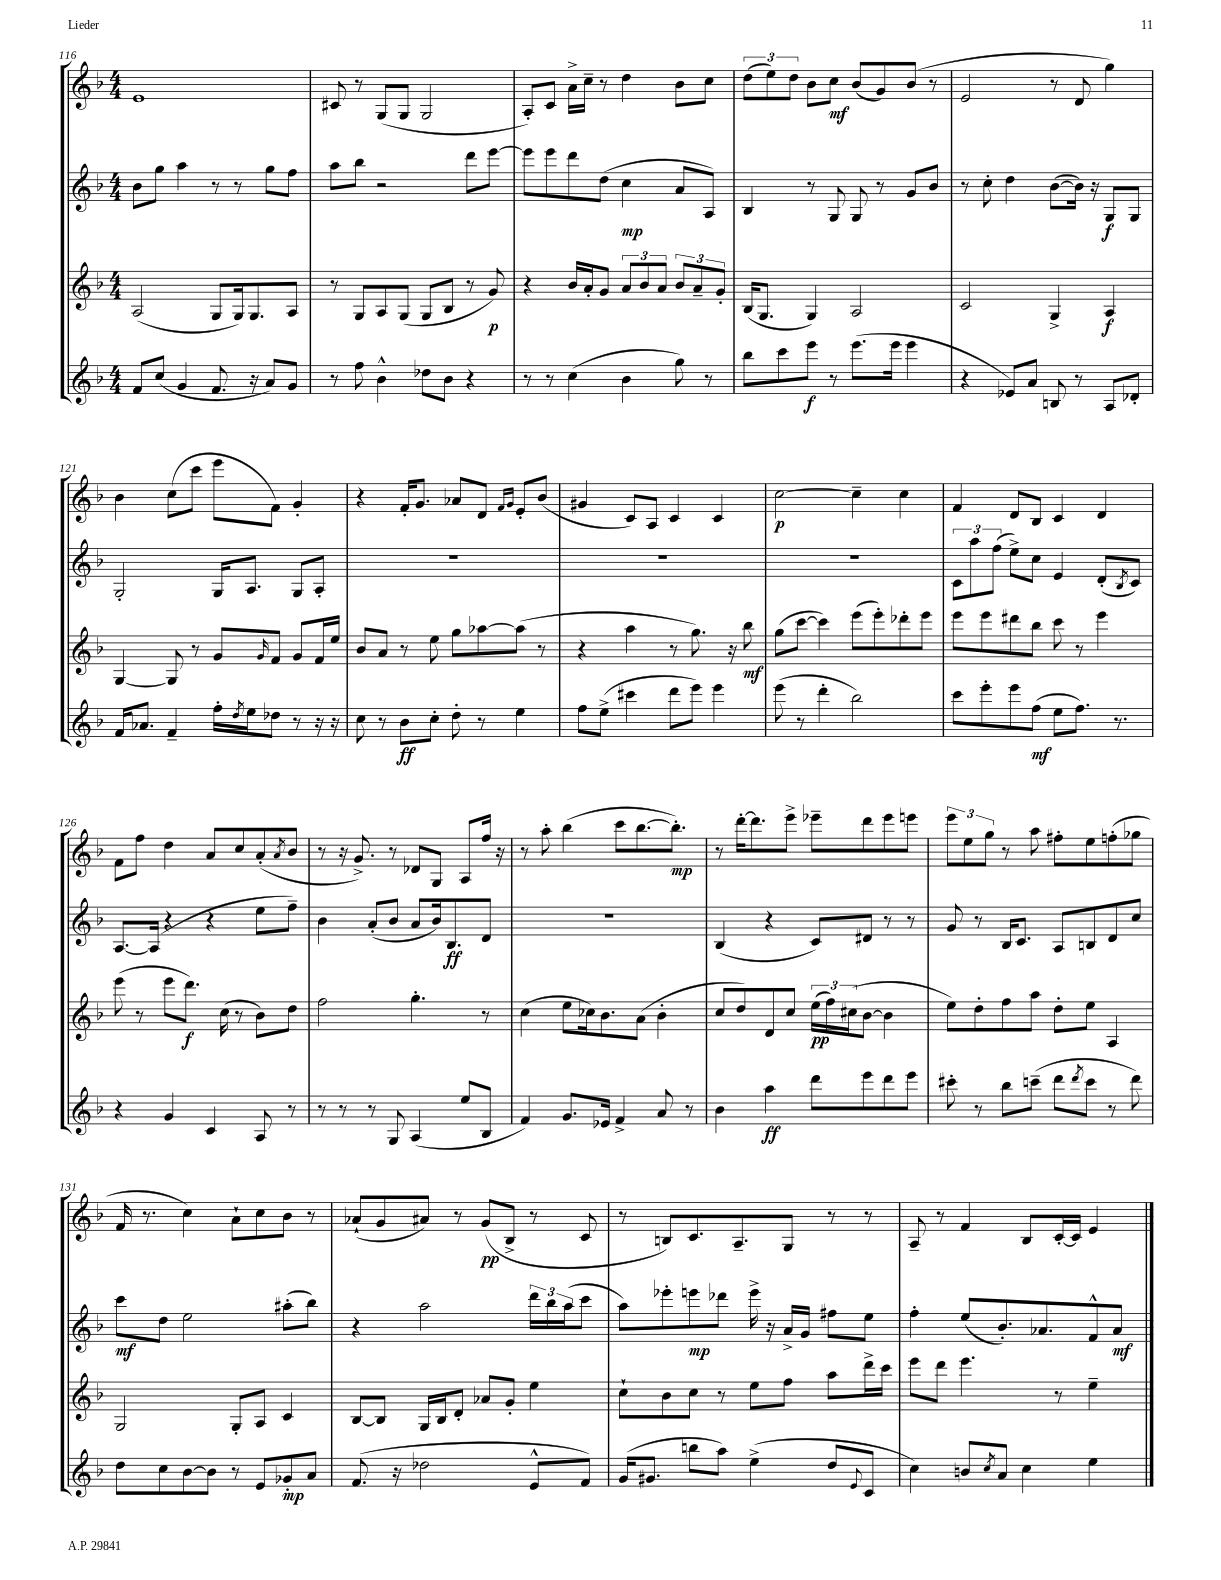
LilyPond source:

<<
\new StaffGroup <<
\new Staff = "s0" {
    \clef treble \key f \major \numericTimeSignature \time 4/4
    e'1 |
    cis'8 r8 g8( g8 g2 |
    a8-.) c'8 a'16-> c''16-- r8 d''4 bes'8 c''8 |
    \tuplet 3/2 { d''8( e''8) d''8 } bes'8 c''8\mf bes'8( g'8) bes'8( r8 |
    e'2 r8 d'8 g''4) |
    bes'4 c''8( c'''8 e'''8 f'8) g'4-. |
    r4 f'16-. g'8. aes'8 d'8 \grace { f'16 g'16 } e'8-. bes'8( |
    gis'4 c'8) a8 c'4 c'4 |
    c''2~\p c''4-- c''4 |
    f'4 d'8 bes8 c'4 d'4 |
    f'8 f''8 d''4 a'8 c''8 a'8-.( \acciaccatura { a'8 } bes'8 |
    r8 r16 g'8.->) r8 des'8 g8 a8 f''16 r16 |
    r8 a''8-. bes''4( c'''8 bes''8.~ bes''8.-.\mp) |
    r8 d'''16~-. d'''8. e'''8-> ees'''8-- d'''8 ees'''8 e'''8 |
    \tuplet 3/2 { e'''8 e''8 g''8 } r8 a''8 fis''8-. e''8 f''8-.( ges''8 |
    f'16 r8. c''4) a'8-! c''8 bes'8 r8 |
    aes'8-!( g'8 ais'8) r8 g'8\pp( bes8-> r8 c'8 |
    r8 b8) c'8. a8.-- g8 r8 r8 |
    a8-- r8 f'4 bes8 c'16~-. c'16 e'4 \bar "|." |
}
\new Staff = "s1" {
    \clef treble \key f \major \numericTimeSignature \time 4/4
    bes'8 g''8 a''4 r8 r8 g''8 f''8 |
    a''8 bes''8 r2 d'''8 e'''8~ |
    e'''8 e'''8 d'''8 d''8( c''4\mp a'8 a8) |
    bes4 r8 g8 g8 r8 g'8 bes'8 |
    r8 c''8-. d''4 bes'8~( bes'16) r16 g8\f g8 |
    g2-. g16 a8. g8 a8-. |
    R1 |
    R1 |
    R1 |
    \tuplet 3/2 { c'8 a''8 f''8( } e''8->) c''8 e'4 d'8-.( \acciaccatura { bes8 } c'8) |
    a8.~ a16( r4 r4 e''8 f''8--) |
    bes'4 a'8-.( bes'8 a'8 bes'16) bes8.\ff d'8 |
    R1 |
    bes4( r4 c'8) dis'8 r8 r8 |
    g'8 r8 bes16 c'8. a8 b8 d'8 c''8 |
    c'''8\mf d''8 e''2 ais''8-.( bes''8) |
    r4 a''2 \tuplet 3/2 { d'''16 bes''16 a''16( } c'''8 |
    a''8) ees'''8-. e'''8\mp des'''8 e'''16-> r16 a'16-> g'16 fis''8 e''8 |
    f''4-. e''8( bes'8.-.) aes'8. f'8-^ aes'8\mf \bar "|." |
}
\new Staff = "s2" {
    \clef treble \key f \major \numericTimeSignature \time 4/4
    a2( g8 g16) g8. a8 |
    r8 g8 a8 g8( g8 bes8 r8 g'8\p) |
    r4 bes'16 a'16-. g'8 \tuplet 3/2 { a'8 bes'8 a'8 } \tuplet 3/2 { bes'8 a'8-- g'8-. } |
    bes16( g8. g4) a2 |
    c'2 g4-> a4\f |
    g4~ g8 r8 g'8 \grace { g'16 } f'8 g'8 f'16 e''16 |
    bes'8 a'8 r8 e''8 g''8 aes''8~ aes''8( r8 |
    r4 a''4 r8 g''8.) r16 bes''8\mf |
    g''8( c'''8~ c'''4) e'''8( e'''8-.) des'''8-. e'''8 |
    e'''8 e'''8 dis'''8 bes''8 c'''8 r8 e'''4 |
    e'''8( r8 e'''8 d'''8.\f) c''16( r8 bes'8) d''8 |
    f''2 g''4.-. r8 |
    c''4( e''8 ces''16) bes'8. a'8( bes'4-. |
    c''8 d''8) d'8 c''8 \tuplet 3/2 { e''16\pp( f''16) cis''16( } bes'8~ bes'4 |
    e''8) d''8-. f''8 a''8 d''8-. e''8 a4 |
    g2 g8-. a8 c'4 |
    bes8~ bes8 g16 bes16 d'8-. aes'8 g'8-. e''4 |
    c''8-! bes'8 c''8 r8 e''8 f''8 a''8 d'''16-> c'''16 |
    e'''8 d'''8 e'''4. r8 e''4-- \bar "|." |
}
\new Staff = "s3" {
    \clef treble \key f \major \numericTimeSignature \time 4/4
    f'8 c''8( g'4 f'8. r16 a'8) g'8 |
    r8 f''8 bes'4-^ des''8 bes'8 r4 |
    r8 r8 c''4( bes'4 g''8) r8 |
    bes''8 c'''8 e'''8\f r8 e'''8.( e'''16 e'''4 |
    r4 ees'8) a'8 b8 r8 a8 des'8-. |
    f'16 aes'8. f'4-- f''16-. \acciaccatura { d''8 } e''16 des''8 r8 r16 r16 |
    c''8 r8 bes'8\ff c''8-. d''8-. r8 e''4 |
    f''8 e''8->( cis'''4 d'''8 e'''8) e'''4 |
    e'''8( r8 d'''4-. bes''2) |
    c'''8 e'''8-. e'''8 f''8\mf( e''8 f''8.) r8. |
    r4 g'4 c'4 a8 r8 |
    r8 r8 r8 g8 a4( e''8 bes8 |
    f'4) g'8. ees'16 f'4-> a'8 r8 |
    bes'4 a''4\ff d'''8 e'''8 d'''8 e'''8 |
    cis'''8-. r8 bes''8 c'''8--( d'''8 \acciaccatura { d'''8 } c'''8 r8 d'''8) |
    d''8 c''8 bes'8~ bes'8 r8 e'8 ges'8-.\mp a'8 |
    f'8.( r16 des''2 e'8-^ f'8) |
    g'16( gis'8. b''8 a''8) e''4->( d''8 \appoggiatura { e'8 } c'8 |
    c''4) b'8 \acciaccatura { c''8 } a'8 c''4 e''4 \bar "|." |
}
>>
>>
\layout { \context { \Score currentBarNumber = #116 } }
